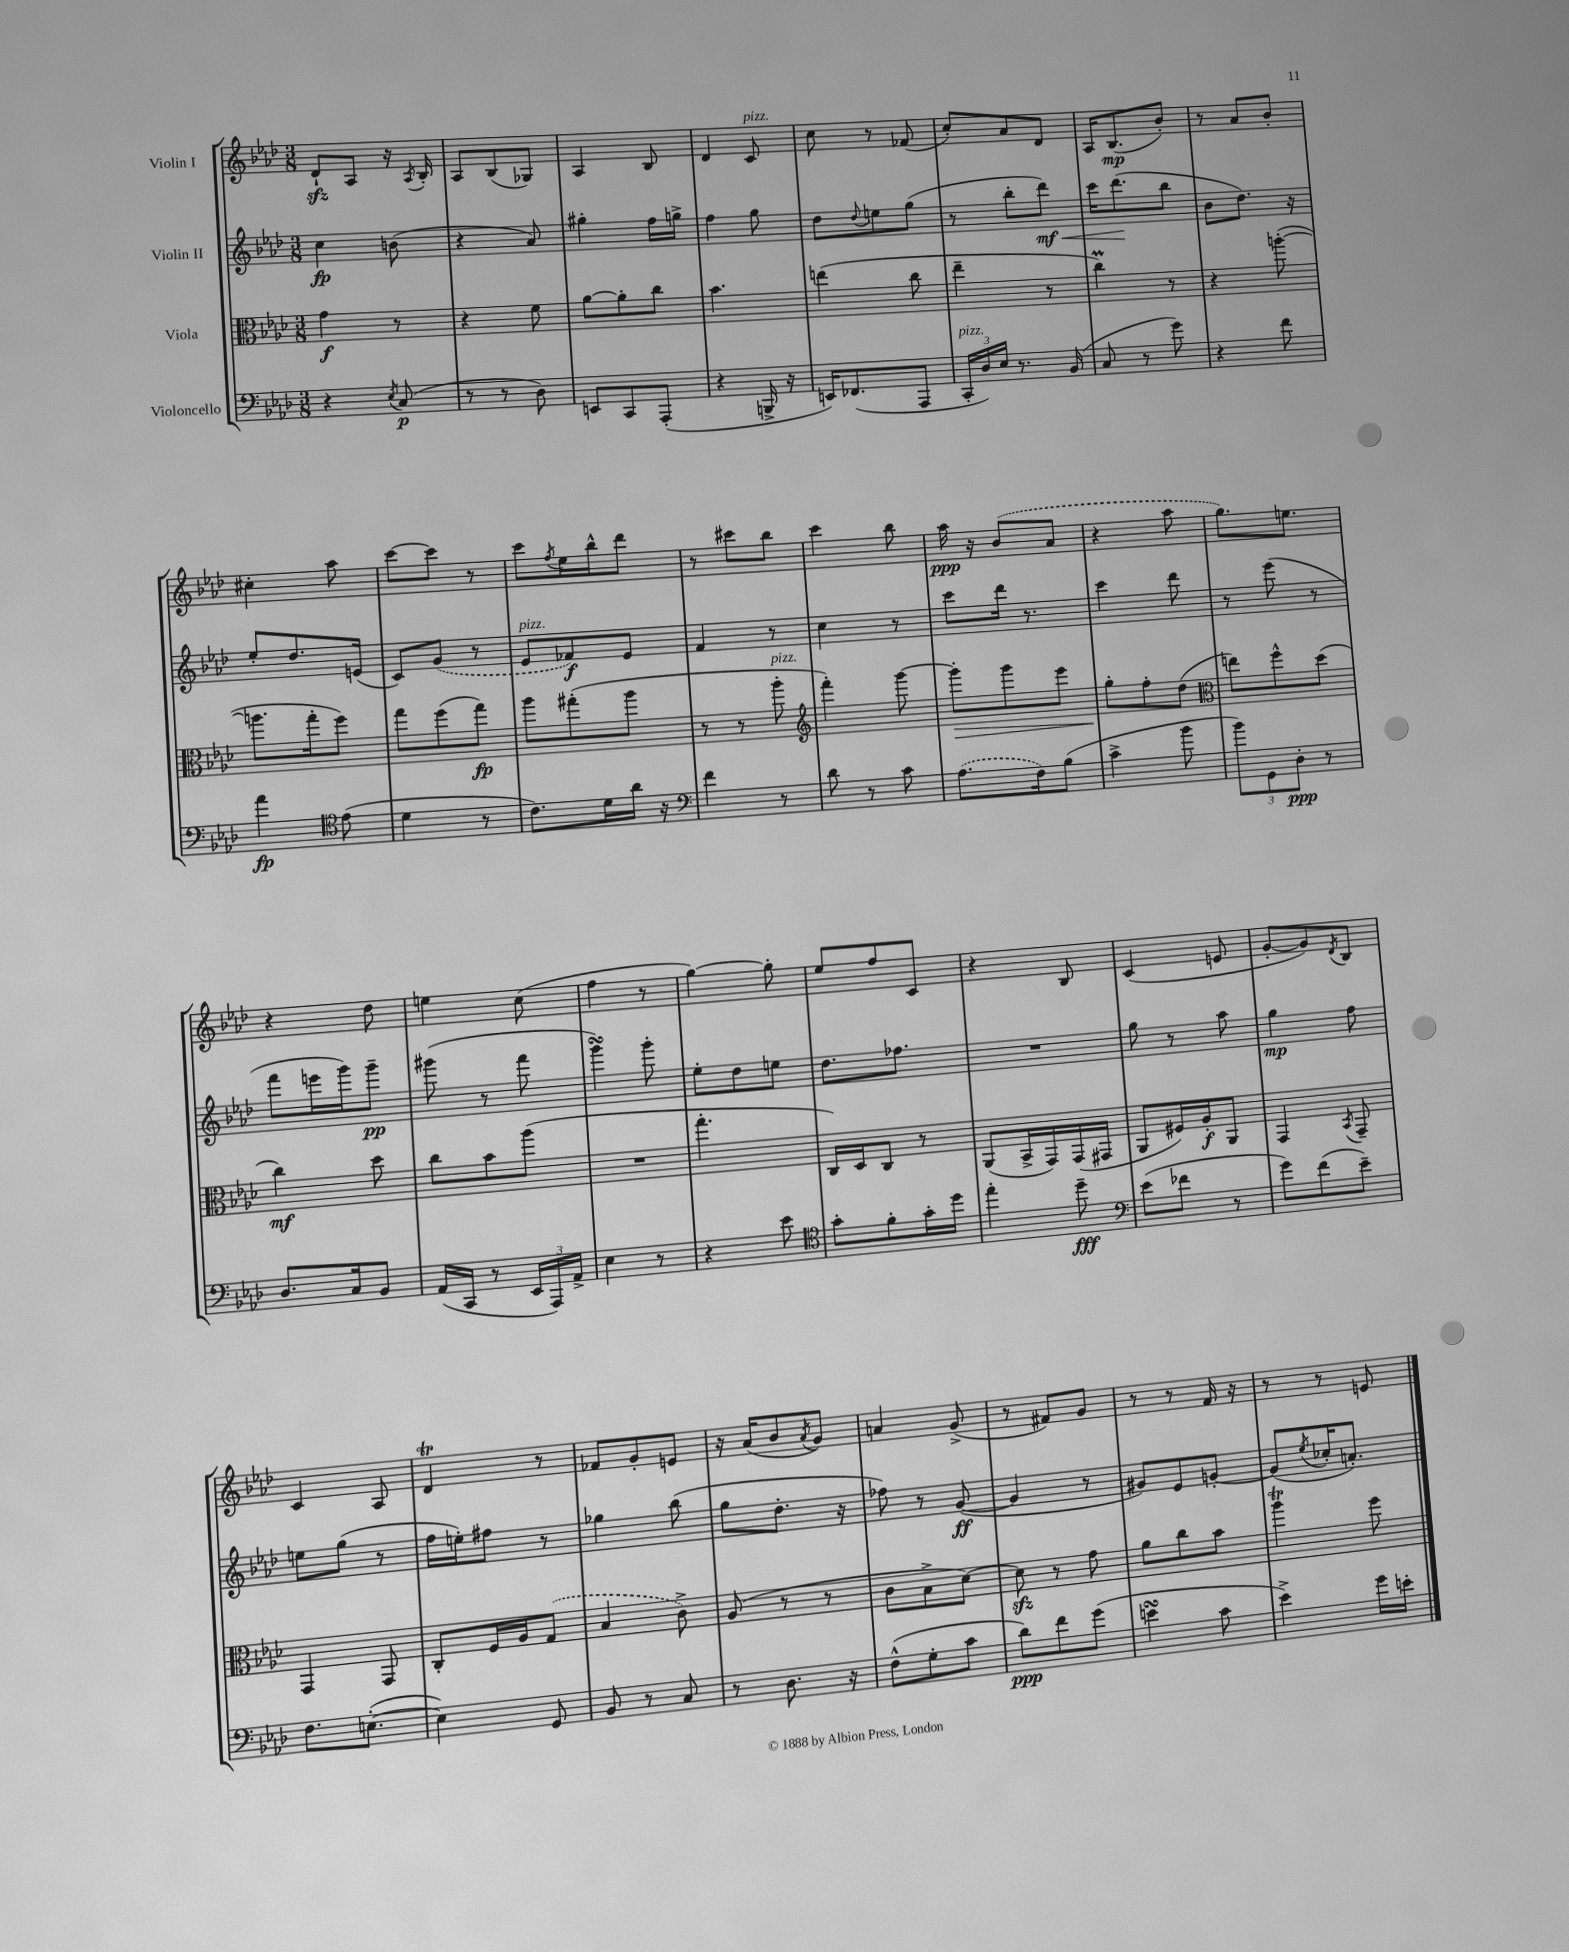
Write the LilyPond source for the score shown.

<<
\new StaffGroup <<
\new Staff = "s0" \with { instrumentName = "Violin I" } {
    \clef treble \key aes \major \numericTimeSignature \time 3/8
    des'8-!\sfz aes8 r16 \acciaccatura { aes8 } bes16-. |
    aes8 bes8( ges8) |
    aes4 bes8 |
    des'4 c'8^\markup { \italic "pizz." } |
    c''8 r8 fes'8( |
    c''8-.) aes'8 des'8 |
    aes16 bes8.\mp( bes'8-.) |
    r8 aes'8 bes'8-. |
    cis''4-. aes''8 |
    c'''8~ c'''8 r8 |
    c'''8 \acciaccatura { f''8 } ees''16 bes''16-^ des'''8 |
    r8 cis'''8 bes''8 |
    c'''4 bes''8 |
    aes''16\ppp r16 \once \slurDashed bes'8( aes'8 |
    r4 aes''8 |
    g''8.) e''8. |
    r4 des''8 |
    e''4 c''8( |
    f''4 r8 |
    g''4~) g''8-. |
    ees''8 f''8 c'8 |
    r4 bes8 |
    c'4( e'8 |
    g'8~-. g'8) \acciaccatura { des'8 } bes8 |
    c'4 aes8 |
    des'4\trill r8 |
    fes'8 g'8-. e'8 |
    r16 aes'16( bes'8 \acciaccatura { aes'8 } g'8) |
    a'4 g'8->( |
    r8 fis'8) g'8 |
    r8 r8 f'16 r16 |
    r8 r8 e'8 \bar "|." |
}
\new Staff = "s1" \with { instrumentName = "Violin II" } {
    \clef treble \key aes \major \numericTimeSignature \time 3/8
    c''4\fp b'8( |
    r4 aes'8) |
    gis''4-. f''16 g''16-> |
    f''4 g''8 |
    des''8 \appoggiatura { des''8 } e''8 g''8( |
    r8 bes''8-. des'''8\mf\<) |
    c'''16 des'''8.\!( bes''8 |
    bes'8 des''8.) r16 |
    ees''8-. des''8. e'16( |
    c'8) \once \slurDashed g'8( r8 |
    ees'8^\markup { \italic "pizz." } fes'8\f) ees'8 |
    f'4 r8 |
    c''4 r8 |
    c'''8 des'''16 r8. |
    c'''4 des'''8 |
    r8 ees'''8( r8 |
    f'''8 e'''16 g'''16) g'''8--\pp |
    gis'''8( r8 f'''8 |
    g'''4\turn) g'''8-. |
    ees''8-. des''8 e''8 |
    des''8. fes''8. |
    R4. |
    g''8 r8 aes''8 |
    g''4\mp f''8 |
    e''8 g''8( r8 |
    f''16 e''16-.) fis''8 r8 |
    ges''4 bes''8( |
    g''8 des''8.-. r16 |
    fes''8) r8 g'8~\ff( |
    g'4 r8 |
    gis'8) ees'8 g'8~-. |
    g'8( \acciaccatura { ees''8 } ces''16-. a'8.-.) \bar "|." |
}
\new Staff = "s2" \with { instrumentName = "Viola" } {
    \clef alto \key aes \major \numericTimeSignature \time 3/8
    g'4\f r8 |
    r4 f'8 |
    aes'8~ aes'8-. c''8 |
    bes'4. |
    e''4( c''8 |
    ees''4-- r8 |
    c''4\prall) r8 |
    r4 a''8~-.( |
    a''8. g''16-. f''8) |
    g''8 f''8( g''8\fp) |
    aes''8 gis''8-.( aes''8 |
    r8 r8 aes''8-.^\markup { \italic "pizz." } |
    \clef treble f'''4-.) g'''8~ |
    g'''8-.\> g'''8 ees'''8 |
    g''8-.\! f''8-. des''8( |
    \clef alto e''8) f''8-^ des''8( |
    c''4\mf) des''8 |
    c''8 bes'8 aes''8( |
    R4. |
    g''4.-. |
    c16) des16 c8 r8 |
    aes,8( bes,16-> g,16) g,16( gis,16 |
    aes,8 fis16) aes16-.\f aes,8 |
    g,4 \acciaccatura { bes,8 } g,8-- |
    g,4 g,8 |
    c8-. f16 aes16 \once \slurDashed g8( |
    bes4 c'8->) |
    aes8( r8 r8 |
    c'8 bes8-> des'8~) |
    des'8\sfz r8 g'8 |
    aes'8 c''8 bes'8 |
    aes''4\trill f''8 \bar "|." |
}
\new Staff = "s3" \with { instrumentName = "Violoncello" } {
    \clef bass \key aes \major \numericTimeSignature \time 3/8
    r4 \acciaccatura { ees8 } c8\p( |
    r8 r8 des8) |
    e,8 c,8 aes,,8-.( |
    r4 b,,16-> r16 |
    e,16) fes,8.( aes,,8 |
    \tuplet 3/2 { c,16-.^\markup { \italic "pizz." } des16) ees16 } r8. bes,16( |
    c8 r8 g'8) |
    r4 f'8 |
    aes'4\fp \clef tenor ees'8( |
    des'4 r8 |
    c'8.) des'16 aes'16 r16 |
    \clef bass f'4 r8 |
    des'8 r8 c'8 |
    \once \slurDashed aes8.( f16) bes8( |
    c'4-> bes'8 |
    \tuplet 3/2 { bes'8) g,8 des8-.\ppp } r8 |
    des8. c16 bes,8 |
    aes,16( c,16 r8 \tuplet 3/2 { ees,16 aes,,16) aes,16-> } |
    ees4 r8 |
    r4 ees'8 |
    \clef tenor g'8-. f'8-. g'16-. des''16 |
    ees''4-. des''8--\fff |
    \clef bass ees'8( fes'8 r8 |
    g'8) f'8( ees'8--) |
    f8. e8.~-.( |
    e4) g,8 |
    bes,8 r8 c8 |
    r8 des8. r16 |
    f8-^( g8-. c'8 |
    des'8\ppp) f'8 g'8( |
    e'4\turn c'8 |
    ees'4->) g'16 e'16-. \bar "|." |
}
>>
>>
\layout { \context { \Score \remove "Bar_number_engraver" } }
